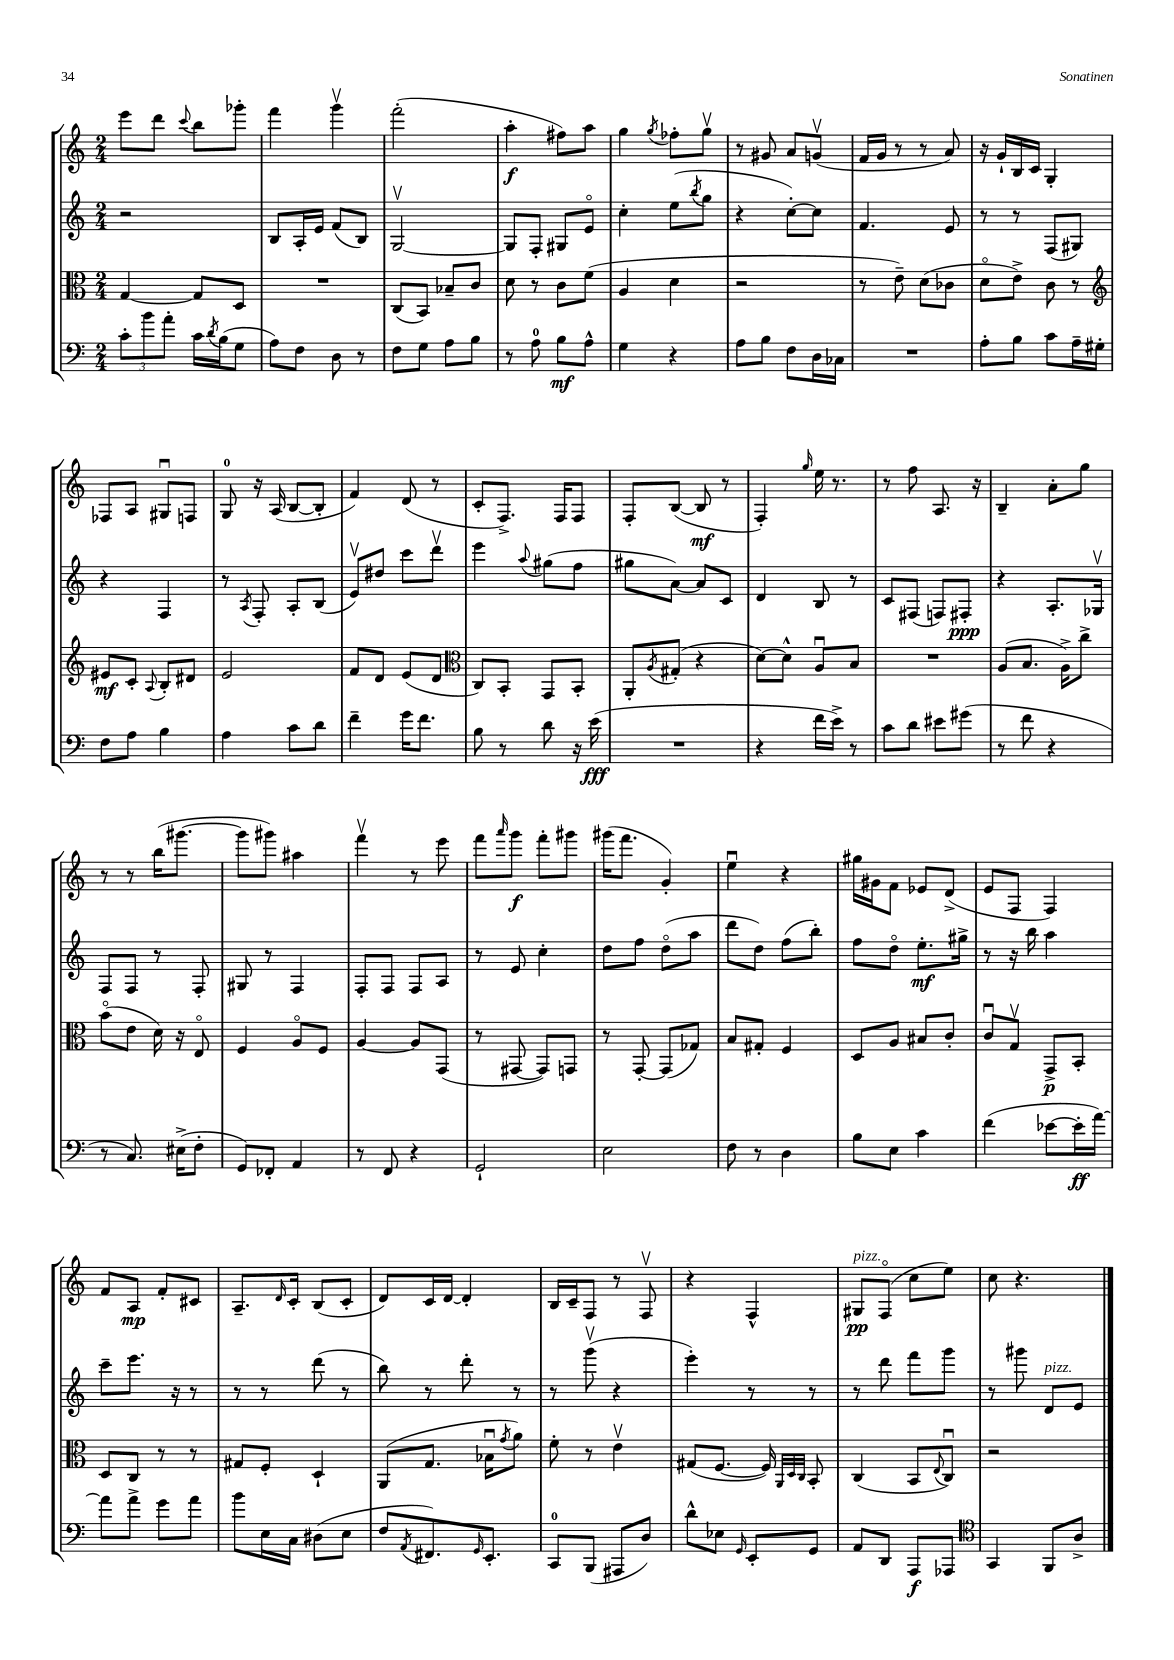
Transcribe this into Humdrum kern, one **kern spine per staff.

**kern	**dynam	**kern	**dynam	**kern	**dynam	**kern	**dynam
*part4	*part4	*part3	*part3	*part2	*part2	*part1	*part1
*staff4	*staff4	*staff3	*staff3	*staff2	*staff2	*staff1	*staff1
*clefF4	*	*clefC3	*	*clefG2	*	*clefG2	*
*k[]	*	*k[]	*	*k[]	*	*k[]	*
*M2/4	*	*M2/4	*	*M2/4	*	*M2/4	*
=139	=139	=139	=139	=139	=139	=139	=139
12c'\L	.	[4G/	.	2r	.	8eee\L	.
12b\	.	.	.	.	.	.	.
.	.	.	.	.	.	8ddd\J	.
12a'\J	.	.	.	.	.	.	.
.	.	.	.	.	.	8qqccc/	.
16c\LL	.	8G/L]	.	.	.	8bb\L	.
8qd/	.	.	.	.	.	.	.
(16B\J	.	.	.	.	.	.	.
8G\J	.	8D/J	.	.	.	8ggg-X'\J	.
=140	=140	=140	=140	=140	=140	=140	=140
8A\L)	.	2r	.	8B/L	.	4fff\	.
8F\J	.	.	.	16A'/L	.	.	.
.	.	.	.	16e/JJ	.	.	.
8D\	.	.	.	(8f/L	.	4gggv\	.
8r	.	.	.	8B/J)	.	.	.
=141	=141	=141	=141	=141	=141	=141	=141
8F\L	.	(8C/L	.	[2Gv/	.	(2fff'\	.
8G\J	.	8BB/J)	.	.	.	.	.
8A\L	.	8B-X~/L	.	.	.	.	.
8B\J	.	8c/J	.	.	.	.	.
=142	=142	=142	=142	=142	=142	=142	=142
8r	.	8d\	.	8G/L]	.	4aa'\	f
8A\	.	8r	.	8F'/J	.	.	.
8B\L	mf	8c\L	.	8G#X/L	.	8ff#X\L)	.
8A^^\J	.	(8f\J	.	8e/J	.	8aa\J	.
=143	=143	=143	=143	=143	=143	=143	=143
4G\	.	4A/	.	4cc'\	.	4gg\	.
.	.	.	.	.	.	8qgg/	.
4r	.	4d\	.	(8ee\L	.	8ff-X'\L	.
.	.	.	.	8qbb/	.	.	.
.	.	.	.	8gg\J	.	8ggv\J	.
=144	=144	=144	=144	=144	=144	=144	=144
8A\L	.	2r	.	4r	.	8r	.
8B\J	.	.	.	.	.	8g#X/	.
8F\L	.	.	.	[8cc'\L)	.	8a/L	.
16D\L	.	.	.	8cc\J]	.	(8gnv/J	.
16C-X\JJ	.	.	.	.	.	.	.
=145	=145	=145	=145	=145	=145	=145	=145
2r	.	8r	.	4.f/	.	16f/LL	.
.	.	.	.	.	.	16g/JJ	.
.	.	8e~\)	.	.	.	8r	.
.	.	(8d\L	.	.	.	8r	.
.	.	8c-X\J	.	8e/	.	8a/)	.
=146	=146	=146	=146	=146	=146	=146	=146
8A'\L	.	8d\L	.	8r	.	16r	.
.	.	.	.	.	.	16g`/LL	.
8B\J	.	8e^\J)	.	8r	.	16B/	.
.	.	.	.	.	.	16c/JJ	.
8c\L	.	8c\	.	(8F/L	.	4G'/	.
16A~\L	.	8r	.	8G#X/J)	.	.	.
16G#X'\JJ	.	.	.	.	.	.	.
!!LO:LB:g=z
=147	=147	=147	=147	=147	=147	=147	=147
*	*	*clefG2	*	*	*	*	*
8F\L	.	8e#X/L	mf	4r	.	8F-X/L	.
8A\J	.	8c'/J	.	.	.	8A/J	.
.	.	8qqA/	.	.	.	.	.
4B\	.	8B'/L	.	4F/	.	8G#Xu/L	.
.	.	8d#X/J	.	.	.	8Fn/J	.
=148	=148	=148	=148	=148	=148	=148	=148
4A\	.	2e/	.	8r	.	8G/	.
.	.	.	.	8qA/	.	.	.
.	.	.	.	8F'/	.	16r	.
.	.	.	.	.	.	(16A/	.
8c\L	.	.	.	8A'/L	.	[8B/L	.
8d\J	.	.	.	(8B/J	.	8B'/J]	.
=149	=149	=149	=149	=149	=149	=149	=149
4f~\	.	8f/L	.	8ev/L)	.	4f/)	.
.	.	8d/J	.	8dd#X/J	.	.	.
16g\KL	.	(8e/L	.	8ccc\L	.	(8d/	.
8.f\J	.	.	.	.	.	.	.
.	.	8d/J	.	8dddv\J	.	8r	.
=150	=150	=150	=150	=150	=150	=150	=150
*	*	*clefC3	*	*	*	*	*
8B\	.	8C/L)	.	4eee\	.	8c'/L	.
8r	.	8BB'/J	.	.	.	8.F^/J)	.
.	.	.	.	8qqaa/	.	.	.
8d\	.	8GG/L	.	(8gg#X\L	.	.	.
.	.	.	.	.	.	16F/KL	.
16r	.	8BB'/J	.	8ff\J	.	8F/J	.
(16e\	fff	.	.	.	.	.	.
=151	=151	=151	=151	=151	=151	=151	=151
2r	.	8AA'/L	.	8gg#X\L	.	8F'/L	.
.	.	8qA/	.	.	.	.	.
.	.	(8G#X'/J	.	[8a\J)	.	([8B/J	.
.	.	4r	.	8a/L]	.	8B/]	mf
.	.	.	.	8c/J	.	8r	.
=152	=152	=152	=152	=152	=152	=152	=152
4r	.	[8d\L)	.	4d/	.	4F'/)	.
.	.	8d^^\J]	.	.	.	.	.
.	.	.	.	.	.	16qqgg/	.
16f\LL	.	8Au/L	.	8B/	.	16ee\	.
16e^\JJ)	.	.	.	.	.	8.r	.
8r	.	8B/J	.	8r	.	.	.
=153	=153	=153	=153	=153	=153	=153	=153
8c\L	.	2r	.	8c/L	.	8r	.
8d\J	.	.	.	(8F#X/J	.	8ff\	.
8e#X\L	.	.	.	8Fn/L)	.	8.A/	.
(8g#X\J	.	.	.	8F#X'/J	ppp	.	.
.	.	.	.	.	.	16r	.
=154	=154	=154	=154	=154	=154	=154	=154
8r	.	(8A/L	.	4r	.	4B~/	.
8f\	.	8.B/J	.	.	.	.	.
4r	.	.	.	8.A'/L	.	8a'\L	.
.	.	16A^\KL)	.	.	.	.	.
.	.	8cc^\J	.	.	.	8gg\J	.
.	.	.	.	16G-Xv/Jk	.	.	.
!!LO:LB:g=z
=155	=155	=155	=155	=155	=155	=155	=155
8r	.	(8b\L	.	8F/L	.	8r	.
8.C/)	.	8e\J	.	8F/J	.	8r	.
.	.	16d\)	.	8r	.	(16bb\KL	.
(16E#X^\KL	.	16r	.	.	.	[8.ggg#X\J	.
8F'\J	.	8E/	.	8F'/	.	.	.
=156	=156	=156	=156	=156	=156	=156	=156
8GG/L)	.	4F/	.	8G#X/	.	8ggg#\L]	.
8FF-X'/J	.	.	.	8r	.	8ggg#X\J)	.
4AA/	.	8A/L	.	4F/	.	4aa#X\	.
.	.	8F/J	.	.	.	.	.
=157	=157	=157	=157	=157	=157	=157	=157
8r	.	[4A/	.	8F'/L	.	4fffv\	.
8FF/	.	.	.	8F/J	.	.	.
4r	.	8A/L]	.	8F/L	.	8r	.
.	.	(8GG/J	.	8A/J	.	8eee\	.
=158	=158	=158	=158	=158	=158	=158	=158
2GG`/	.	8r	.	8r	.	8fff\L	.
.	.	.	.	.	.	16qqaaa/	.
.	.	[8GG#X/	.	8e/	.	8ggg\J	f
.	.	8GG#/L])	.	4cc'\	.	8fff'\L	.
.	.	8GGn/J	.	.	.	8ggg#X\J	.
=159	=159	=159	=159	=159	=159	=159	=159
2E\	.	8r	.	8dd\L	.	(16ggg#X\KL	.
.	.	.	.	.	.	8.fff\J	.
.	.	[8GG'/	.	8ff\J	.	.	.
.	.	(8GG/L]	.	(8dd\L	.	4g'/)	.
.	.	8G-X/J)	.	8aa\J	.	.	.
=160	=160	=160	=160	=160	=160	=160	=160
8F\	.	8B/L	.	8ddd\L	.	4eeu\	.
8r	.	8G#X'/J	.	8dd\J)	.	.	.
4D\	.	4F/	.	(8ff\L	.	4r	.
.	.	.	.	8bb'\J)	.	.	.
=161	=161	=161	=161	=161	=161	=161	=161
8B\L	.	8D/L	.	8ff\L	.	16gg#X\LL	.
.	.	.	.	.	.	16g#X\J	.
8E\J	.	8A/J	.	8dd\J	.	8f\J	.
4c\	.	8B#X/L	.	8.ee'\L	mf	8e-X/L	.
.	.	8c'/J	.	.	.	(8d^/J	.
.	.	.	.	16gg#X^\Jk	.	.	.
=162	=162	=162	=162	=162	=162	=162	=162
(4f\	.	8cu/L	.	8r	.	8e/L	.
.	.	8Gv/J	.	16r	.	8F/J	.
.	.	.	.	16bb\	.	.	.
[8e-X\L	.	8GG^/L	p	4aa\	.	4F/)	.
16e-'\L]	ff	8BB'/J	.	.	.	.	.
[16a\JJ)	.	.	.	.	.	.	.
!!LO:LB:g=z
=163	=163	=163	=163	=163	=163	=163	=163
8a\L]	.	8D/L	.	8ccc~\L	.	8f/L	.
8a^\J	.	8C/J	.	8.eee\J	.	8A/J	mp
8g\L	.	8r	.	.	.	8f'/L	.
.	.	.	.	16r	.	.	.
8a\J	.	8r	.	8r	.	8c#X/J	.
=164	=164	=164	=164	=164	=164	=164	=164
8b\L	.	8G#X/L	.	8r	.	8.A~/L	.
16E\L	.	8F'/J	.	8r	.	.	.
.	.	.	.	.	.	16qqd/	.
16C\JJ	.	.	.	.	.	16c'/Jk	.
(8D#X\L	.	4D`/	.	(8ddd\	.	(8B/L	.
8E\J	.	.	.	8r	.	8c'/J	.
=165	=165	=165	=165	=165	=165	=165	=165
8F/L	.	(8AA/L	.	8bb\)	.	8d/L)	.
8qAA/	.	.	.	.	.	.	.
8.FF#X/)	.	8.G/J	.	8r	.	16c/L	.
.	.	.	.	.	.	[16d/JJ	.
.	.	.	.	8ddd'\	.	4d'/]	.
16qqGG/	.	.	.	.	.	.	.
8.EE'/J	.	16B-Xu\KL	.	.	.	.	.
.	.	8qg/	.	.	.	.	.
.	.	8a\J)	.	8r	.	.	.
=166	=166	=166	=166	=166	=166	=166	=166
8CC/L	.	8f'\	.	8r	.	16B/LL	.
.	.	.	.	.	.	16c~/J	.
(8BBB/J	.	8r	.	(8gggv\	.	8F/J	.
8AAA#X/L	.	4ev\	.	4r	.	8r	.
8D/J)	.	.	.	.	.	8Fv/	.
=167	=167	=167	=167	=167	=167	=167	=167
8d^^\L	.	(8G#X/L	.	4eee'\)	.	4r	.
8E-X\J	.	[8.F/J	.	.	.	.	.
16qqGG/	.	.	.	.	.	.	.
8EE'/L	.	.	.	8r	.	4F^^/	.
.	.	16F/])	.	.	.	.	.
.	.	32qqAA/LLL	.	.	.	.	.
.	.	32qqD/	.	.	.	.	.
.	.	32qqC/JJJ	.	.	.	.	.
8GG/J	.	8BB'/	.	8r	.	.	.
=168	=168	=168	=168	=168	=168	=168	=168
!	!	!	!	!	!	!LO:TX:a:i:t=pizz.	!
8AA/L	.	(4C/	.	8r	.	8G#X/L	pp
8DD/J	.	.	.	8ddd\	.	(8F/J	.
8AAA/L	f	8BB/L	.	8fff\L	.	8cc\L	.
.	.	8qqE/	.	.	.	.	.
8AAA-X/J	.	8Cu/J)	.	8ggg\J	.	8ee\J)	.
=169	=169	=169	=169	=169	=169	=169	=169
*clefC4	*	*	*	*	*	*	*
4GG/	.	2r	.	8r	.	8cc\	.
.	.	.	.	8ggg#X\	.	4.r	.
!	!	!	!	!LO:TX:a:i:t=pizz.	!	!	!
8FF/L	.	.	.	8d/L	.	.	.
8A^/J	.	.	.	8e/J	.	.	.
==	==	==	==	==	==	==	==
*-	*-	*-	*-	*-	*-	*-	*-
